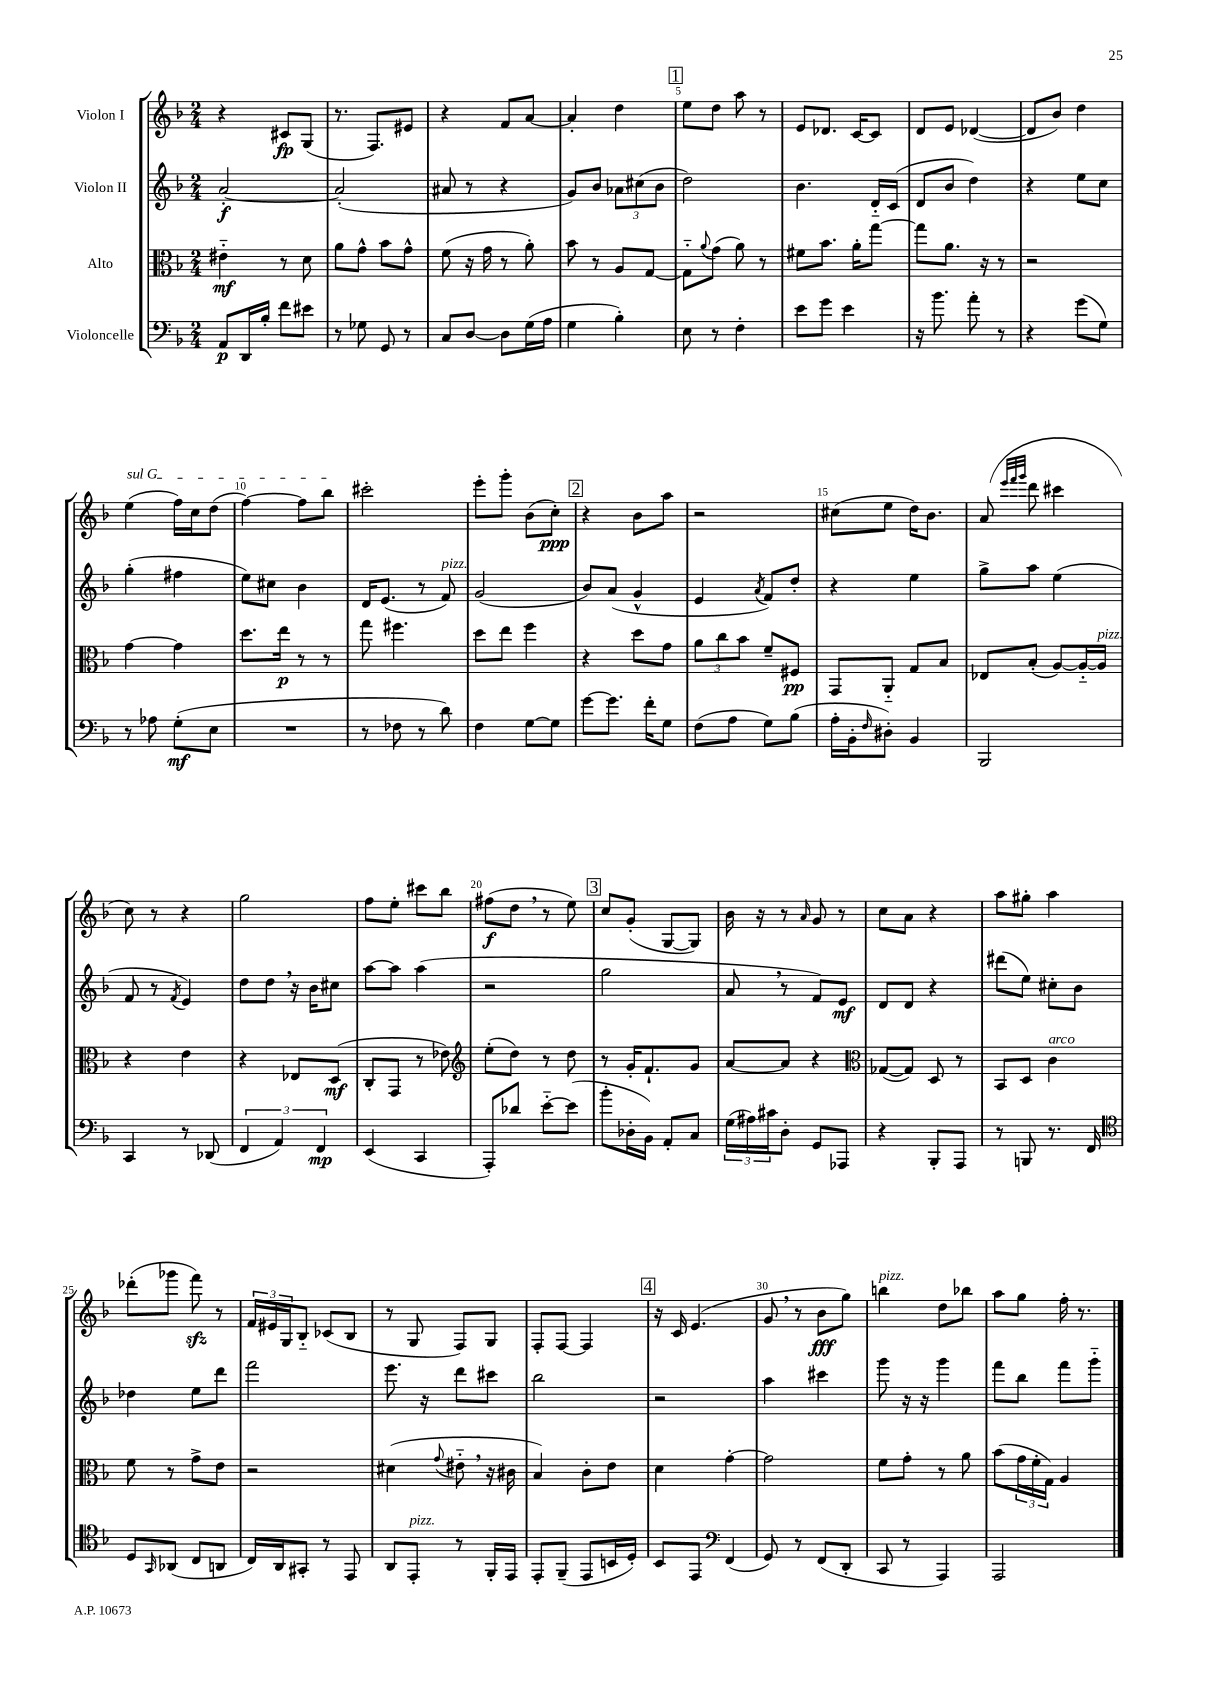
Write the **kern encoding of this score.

**kern	**kern	**kern	**kern
*staff4	*staff3	*staff2	*staff1
*clefF4	*clefC3	*clefG2	*clefG2
*k[b-]	*k[b-]	*k[b-]	*k[b-]
*M2/4	*M2/4	*M2/4	*M2/4
8AA/L	4e#'~\	[2a'/	4r
16DD/L	.	.	.
16B-'/JJ	.	.	.
8f\L	8r	.	8c#/L
8e#\J	8d\	.	(8G/J
=	=	=	=
8r	8a\L	(2a'/]	8.r
8G-\	8g^^\J	.	.
.	.	.	8.F/L)
8GG/	8b-\L	.	.
8r	8g^^\J	.	8e#/J
=	=	=	=
8C/L	(8f\	8a#/	4r
[8D/J	16r	8r	.
.	16g\	.	.
8D\]L	8r	4r	8f/L
(16G\L	8a'\)	.	[8a/J
16A\JJ	.	.	.
=	=	=	=
4G\	8b-\	8g/L)	4a'/]
.	8r	8b-/J	.
4B-'\)	8A/L	12a-\L	4dd\
.	.	(12cc#\	.
.	[8G/J	.	.
.	.	12b-\J	.
=	=	=	=
8E\	8G'~\]L	2dd\)	8ee\L
.	8qqa/	.	.
8r	(8g\J	.	8dd\J
4F'\	8a\)	.	8aa\
.	8r	.	8r
=	=	=	=
8e\L	8f#\L	4.b-\	8e/L
8g\J	8.b-\J	.	8.d-/J
4e\	.	.	.
.	16a'\LK	.	[16c/LK
.	[8gg\J	16d'~/LL	8c/]J
.	.	(16c/JJ	.
=	=	=	=
16r	8gg\]L	8d/L	8d/L
8.b-\	.	.	.
.	8.a\J	8b-/J	8e/J
8a'\	.	4dd\)	([4d-/
.	16r	.	.
8r	8r	.	.
=	=	=	=
4r	2r	4r	8d-/]L
.	.	.	8b-/J)
(8g\L	.	8ee\L	4dd\
8G\J)	.	8cc\J	.
=	=	=	=
8r	[4g\	(4gg'\	(4ee\
8A-\	.	.	.
(8G'\L	4g\]	4ff#\	16ff\LL)
.	.	.	16cc\J
8E\J	.	.	(8dd\J
=	=	=	=
2r	8.dd\L	8ee\L)	[4ff\)
.	.	8cc#\J	.
.	16ee\Jk	.	.
.	8r	4b-\	8ff\]L
.	8r	.	8bb-\J
=	=	=	=
8r	8gg\	16d/LK	2ccc#'\
.	.	(8.e/J	.
8F-\	4.ff#\	.	.
8r	.	8r	.
8d\)	.	8f/)	.
=	=	=	=
4F\	8dd\L	(2g/	8eee'\L
.	8ee\J	.	8ggg'\J
[8G\L	4ff\	.	(8b-\L
8G\]J	.	.	8cc'\J)
=	=	=	=
[8g\L	4r	8b-/L)	4r
8.g\]J	.	(8a/J	.
.	8dd\L	4g^^/	8b-\L
16f'\LK	.	.	.
8G\J	8g\J	.	8aa\J
=	=	=	=
(8F\L	12a\L	4e/	2r
.	12cc\	.	.
8A\J	.	.	.
.	12b-\J	.	.
.	.	8qa/	.
8G\L)	8f~/L	8f/L)	.
(8B-\J	8F#/J	8dd'/J	.
=	=	=	=
16A'\LL	8GG/L	4r	(8cc#\L
16BB-'\J	.	.	.
16qqF/	.	.	.
8D#'\J)	8AA'~/J	.	8ee\J
4BB-/	8G/L	4ee\	16dd\LK)
.	.	.	8.b-\J
.	8B-/J	.	.
=	=	=	=
2BBB-/	8E-/L	8gg^\L	(8a/
.	.	.	32qqeee/LLL
.	.	.	32qqfff/
.	.	.	32qqggg/JJJ
.	(8B-'/J	8aa\J	8ddd\
.	[8A/L)	(4ee\	4ccc#\
.	16A'~/_L	.	.
.	16A/]JJ	.	.
=	=	=	=
4CC/	4r	8f/	8cc\)
.	.	8r	8r
.	.	8qf/	.
8r	4e\	4e/)	4r
(8DD-/	.	.	.
=	=	=	=
6FF/	4r	8dd\L	2gg\
.	.	8dd\J	.
6AA/)	.	.	.
.	8E-/L	16r	.
.	.	16b-\LK	.
6FF/	.	.	.
.	(8D/J	8cc#\J	.
=	=	=	=
(4EE/	8C'/L	[8aa\L	8ff\L
.	8GG/J	8aa\]J	8ee'\J
4CC/	8r	(4aa\	8ccc#\L
.	8e-\)	.	8bb-\J
=	=	=	=
*	*clefG2	*	*
8AAA'/L)	(8ee'\L	2r	(8ff#\L
8d-/J	8dd\J)	.	8dd\J
[8e'~\L	8r	.	8r
(8e\]J	8dd\	.	8ee\)
=	=	=	=
8b-'\L	8r	2gg\	8cc/L
16D-'\L	16g'/LK	.	(8g'/J
16BB-\JJ)	8.f`/	.	.
8AA'/L	.	.	[8G/L
8C/J	8g/J	.	8G/]J)
=	=	=	=
(24G\LL	[8a/L	8a/	16b-\
24A#\)	.	.	.
.	.	.	16r
24c#\J	.	.	.
8D'\J	8a/]J	8r	8r
.	.	.	16qqa/
8GG/L	4r	8f/L)	8g/
8AAA-/J	.	8e/J	8r
=	=	=	=
*	*clefC3	*	*
4r	([8G-/L	8d/L	8cc\L
.	8G-/]J)	8d/J	8a\J
8BBB-'/L	8D/	4r	4r
8AAA/J	8r	.	.
=	=	=	=
8r	8BB-/L	(8ddd#\L	8aa\L
8BBB/	8D/J	8ee\J)	8gg#'\J
8.r	4c\	8cc#'\L	4aa\
.	.	8b-\J	.
16FF/	.	.	.
=	=	=	=
*clefC4	*	*	*
8D/L	8f\	4dd-\	(8ddd-'\L
16qqGG/	.	.	.
(8AA-/J	8r	.	8ggg-\J
8C/L	8g^\L	8ee\L	8fff\)
8AA/J	8e\J	8ddd\J	8r
=	=	=	=
16C/LL)	2r	2fff\	24f/LL
.	.	.	24e#/
16AA/J	.	.	.
.	.	.	24G/J
8GG#'/J	.	.	8B-'~/J
8r	.	.	(8c-/L
8EE/	.	.	8B-/J
=	=	=	=
8AA/L	(4d#\	8.eee\	8r
8EE'/J	.	.	8G/
.	.	16r	.
.	8qqg/	.	.
8r	8e#'~\	8ddd\L	8F/L)
16FF'/LL	16r	8ccc#\J	8G/J
16EE/JJ	16c#\	.	.
=	=	=	=
8EE'/L	4B-/)	2bb-\	8F'/L
(8FF~/J	.	.	[8F/J
8EE/L	8c'\L	.	4F/]
16BB/L	8e\J	.	.
16D'/JJ)	.	.	.
=	=	=	=
8BB-/L	4d\	2r	16r
.	.	.	16c/
8EE/J	.	.	(4.e/
*clefF4	*	*	*
(4FF/	[4g'\	.	.
=	=	=	=
8GG/)	2g\]	4aa\	8g/
8r	.	.	8r
(8FF/L	.	4ccc#\	8b-\L
8DD'/J	.	.	8gg\J)
=	=	=	=
8CC/	8f\L	8ggg\	4bb\
8r	8g'\J	16r	.
.	.	16r	.
4AAA/)	8r	4ggg\	8dd\L
.	8a\	.	8bb-\J
=	=	=	=
2AAA/	(8b-\L	8fff\L	8aa\L
.	24g\L	8bb-\J	8gg\J
.	24f'\	.	.
.	24G\JJ)	.	.
.	4A/	8fff\L	16ff'\
.	.	.	8.r
.	.	8ggg'~\J	.
==	==	==	==
*-	*-	*-	*-
